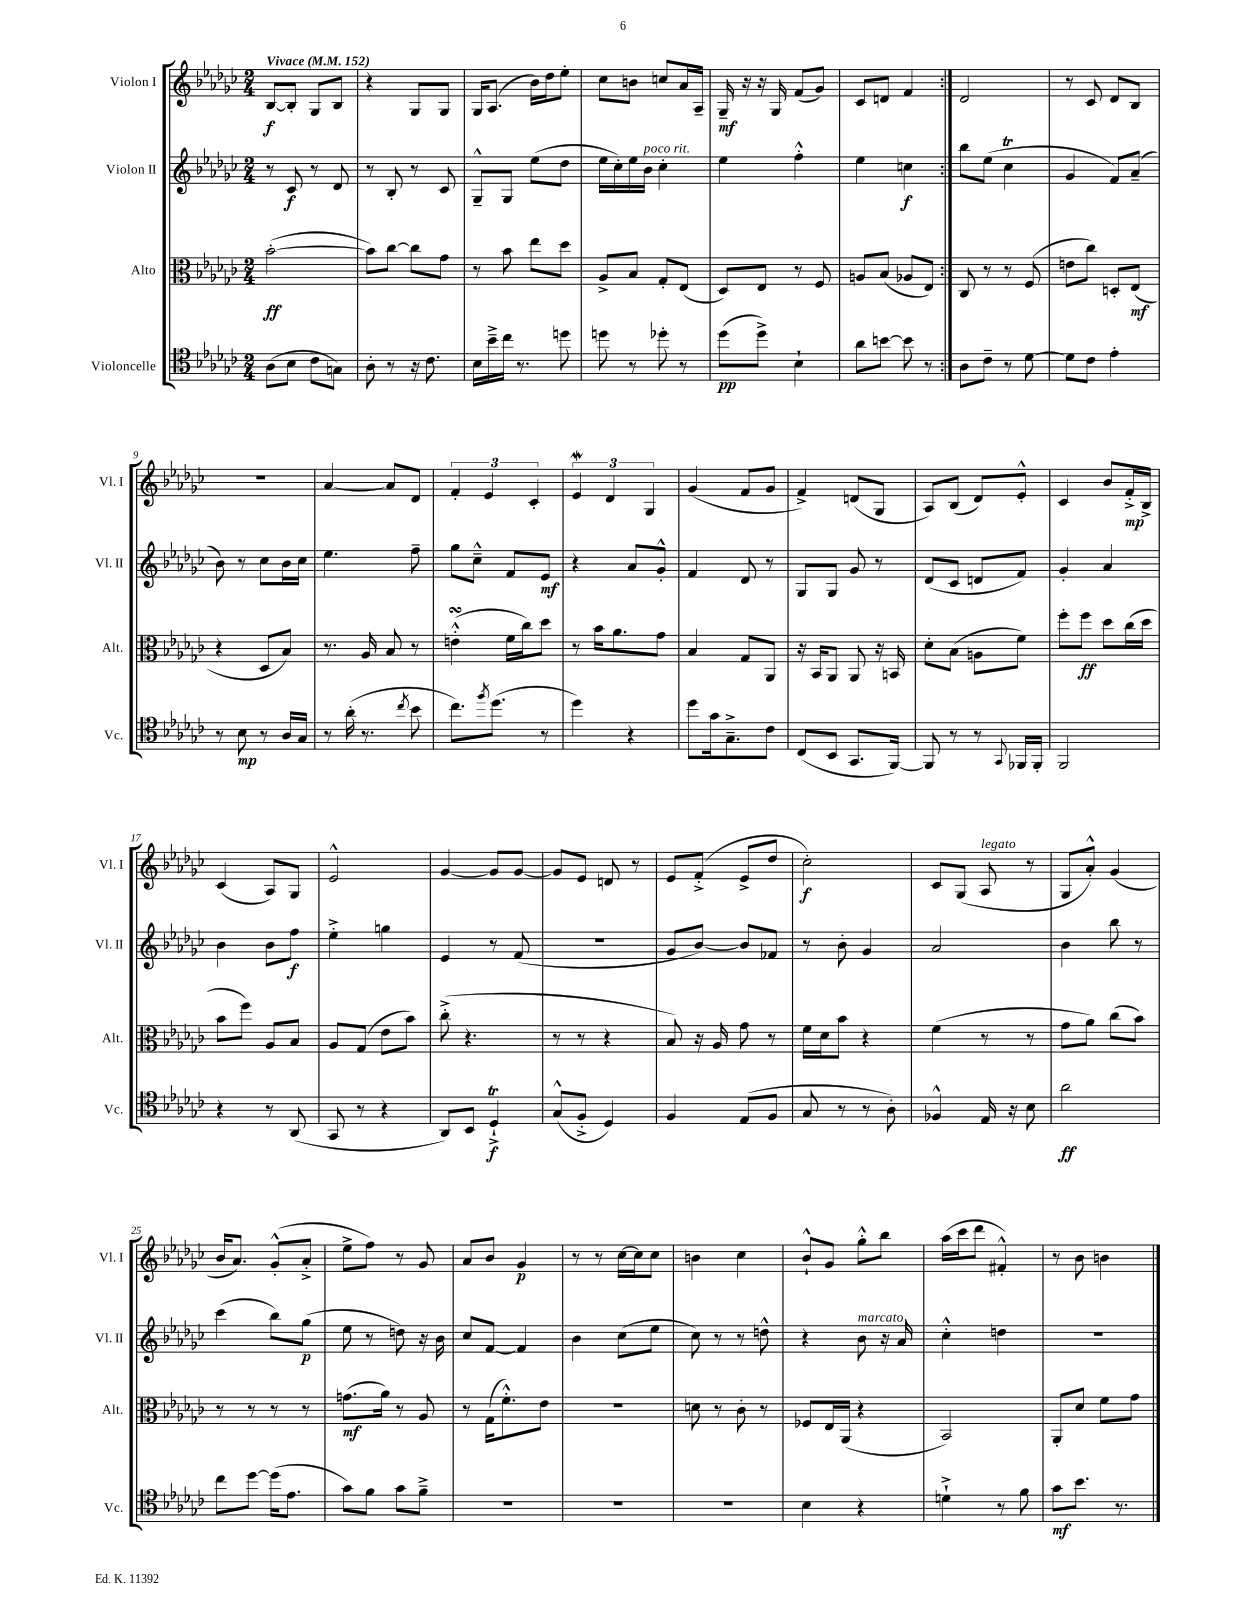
<<
\new StaffGroup <<
\new Staff = "s0" \with { instrumentName = "Violon I" shortInstrumentName = "Vl. I" } {
    \clef treble \key ges \major \numericTimeSignature \time 2/4 \tempo "Vivace" 4 = 152
    \repeat volta 2 { bes8~\f bes8-. ges8 bes8 |
    r4 ges8 ges8 |
    ges16 aes8.( bes'16) des''16 ees''8-. |
    ces''8 b'8 c''8 aes'16 aes16-- |
    ges16--\mf r16 r16 ges16 f'8( ges'8) |
    ces'8 d'8 f'4 | }
    des'2 |
    r8 ces'8 des'8 bes8 |
    R2 |
    aes'4~ aes'8 des'8 |
    \tuplet 3/2 { f'4-. ees'4 ces'4-. } |
    \tuplet 3/2 { ees'4\mordent des'4 ges4 } |
    ges'4( f'8 ges'8 |
    f'4->) d'8( ges8 |
    aes8) bes8( des'8) ees'8-.-^ |
    ces'4 bes'8 f'16-.->\mp bes16-> |
    ces'4( aes8) ges8 |
    ees'2-^ |
    ges'4~ ges'8 ges'8~ |
    ges'8 ees'8 d'8 r8 |
    ees'8 f'8-.->( ees'8-> des''8 |
    ces''2-.\f) |
    ces'8 ges8( aes8^\markup { \italic "legato" } r8 |
    ges8 aes'8-.-^) ges'4( |
    bes'16 aes'8.) ges'8-.-^( aes'8-.-> |
    ees''8-> f''8) r8 ges'8 |
    aes'8 bes'8 ges'4\p |
    r8 r8 ces''16~ ces''16 ces''8 |
    b'4 ces''4 |
    bes'8-!-^ ges'8 ges''8-.-^ bes''8 |
    aes''16( ces'''16 des'''8 fis'4-.-^) |
    r8 bes'8 b'4 \bar "|." |
}
\new Staff = "s1" \with { instrumentName = "Violon II" shortInstrumentName = "Vl. II" } {
    \clef treble \key ges \major \numericTimeSignature \time 2/4
    \repeat volta 2 { r8 ces'8\f r8 des'8 |
    r8 bes8-. r8 ces'8 |
    ges8---^ ges8 ees''8( des''8 |
    ees''16 ces''16-.) ees''16 bes'16^\markup { \italic "poco rit." } ces''4-. |
    ees''4 f''4-.-^ |
    ees''4 c''4\f | }
    bes''8 ees''8( ces''4\trill |
    ges'4 f'8) aes'8--( |
    bes'8) r8 ces''8 bes'16 ces''16 |
    ees''4. f''8-- |
    ges''8 ces''8---^ f'8 ees'8\mf |
    r4 aes'8 ges'8-.-^ |
    f'4 des'8 r8 |
    ges8 ges8 ges'8 r8 |
    des'8( ces'8 d'8 f'8) |
    ges'4-. aes'4 |
    bes'4 bes'8 f''8\f |
    ees''4-.-> g''4 |
    ees'4 r8 f'8( |
    R2 |
    ges'8 bes'8~) bes'8 fes'8 |
    r8 bes'8-. ges'4 |
    aes'2 |
    bes'4 bes''8 r8 |
    ces'''4( bes''8) ges''8\p( |
    ees''8 r8 d''8) r16 bes'16 |
    ces''8 f'8~ f'4 |
    bes'4 ces''8( ees''8 |
    ces''8) r8 r8 d''8-^ |
    r4 bes'8^\markup { \italic "marcato" } r16 aes'16 |
    ces''4-.-^ d''4 |
    R2 \bar "|." |
}
\new Staff = "s2" \with { instrumentName = "Alto" shortInstrumentName = "Alt." } {
    \clef alto \key ges \major \numericTimeSignature \time 2/4
    \repeat volta 2 { bes'2~-.\ff( |
    bes'8) ces''8~ ces''8 ges'8 |
    r8 bes'8 ees''8 des''8 |
    aes8-> bes8 ges8-. ees8( |
    des8) ees8 r8 f8 |
    a8 bes8( aes8 ees8) | }
    ces8 r8 r8 f8( |
    e'8 ces''8) d8-. ees8\mf( |
    r4 des8 bes8) |
    r8. aes16 bes8 r8 |
    e'4-.-^\turn( f'16 ces''16) des''8 |
    r8 bes'16 aes'8. ges'8 |
    bes4 ges8 aes,8 |
    r16 bes,16 aes,8 aes,8 r16 b,16 |
    des'8-. bes8( a8 f'8) |
    f''8-. f''8\ff des''8 ces''16( des''16 |
    bes'8 f''8) aes8 bes8 |
    aes8 ges8( ees'8 bes'8) |
    ces''8-.->( r4. |
    r8 r8 r4 |
    bes8) r16 aes16 ges'8 r8 |
    f'16 des'16 bes'8 r4 |
    f'4( r8 r8 |
    ges'8 aes'8) ces''8( bes'8) |
    r8 r8 r8 r8 |
    g'8.\mf( aes'16) r8 aes8 |
    r8 ges16( f'8.-.-^) ees'8 |
    r2 |
    d'8 r8 ces'8-. r8 |
    fes8 ees16 aes,16( r4 |
    bes,2) |
    aes,8-. des'8 f'8 ges'8 \bar "|." |
}
\new Staff = "s3" \with { instrumentName = "Violoncelle" shortInstrumentName = "Vc." } {
    \clef tenor \key ges \major \numericTimeSignature \time 2/4
    \repeat volta 2 { aes8( bes8 ces'8 g8) |
    aes8-. r8 r16 ces'8. |
    bes16 bes'16---> ces''16 r8. d''8 |
    d''8 r8 des''8-. r8 |
    des''8\pp( des''8->) bes4-! |
    aes'8 b'8~ b'8 r8 | }
    aes8 ces'8-- r8 des'8~ |
    des'8 ces'8 ees'4-. |
    r8 bes8\mp r8 aes16 ges16 |
    r8 aes'16-.( r8. \acciaccatura { ces''8 } bes'8 |
    ces''8.) \acciaccatura { f''8 } des''8.( r8 |
    des''4) r4 |
    des''8 ges'16 ges8.---> ces'8 |
    ces8( bes,8 ges,8. f,16~) |
    f,8 r8 r8 \appoggiatura { ges,8 } fes,16 fes,16-. |
    f,2 |
    r4 r8 aes,8( |
    ges,8 r8 r4 |
    aes,8) bes,8 des4-!->\trill\f |
    ges8-^( f8-.-> des4) |
    f4 ees8( f8 |
    ges8 r8 r8 aes8-.) |
    fes4-^ ees16 r16 bes8 |
    aes'2\ff |
    ces''8 des''8~ des''16( ees'8. |
    ges'8) f'8 ges'8 f'8---> |
    R2 |
    R2 |
    R2 |
    bes4 r4 |
    d'4-!-> r8 f'8 |
    ges'8\mf bes'8. r8. \bar "|." |
}
>>
>>
